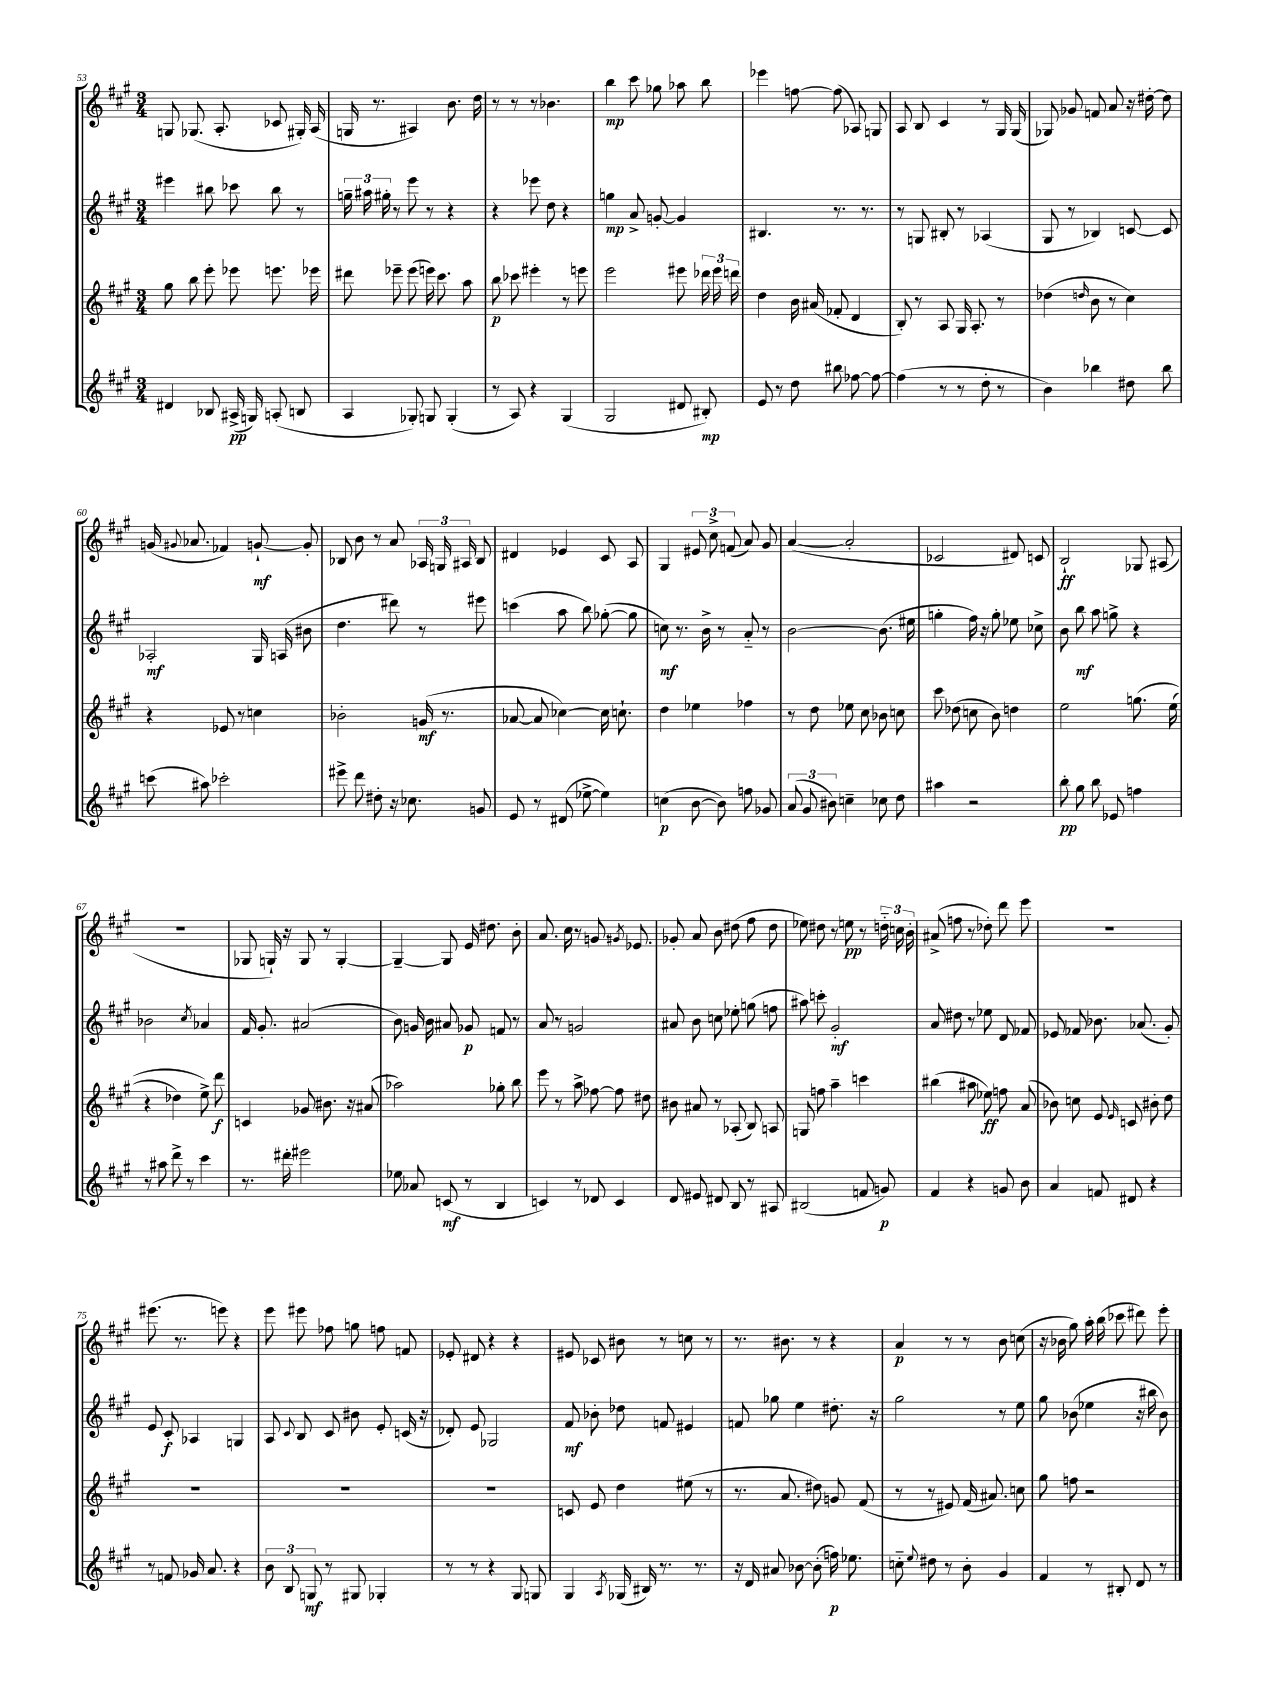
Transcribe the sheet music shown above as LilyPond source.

<<
\new StaffGroup <<
\new Staff = "s0" {
    \clef treble \key a \major \numericTimeSignature \time 3/4
    \autoBeamOff g8 ges8.( a8.-. ces'8 gis16-.) a16( |
    g16 r8. ais4) b'8. d''16 |
    r8 r8 r8 bes'4. |
    b''4\mp cis'''8 ges''8 aes''8 b''8 |
    ees'''4 f''8~ f''8( aes8) g8 |
    a8 b8 cis'4 r8 gis16 gis16( |
    ges8) ges'8 f'8 a'8 r16 dis''16~-. dis''8 |
    g'16( \appoggiatura { gis'8 } aes'8. fes'4) g'8~-!\mf g'8-. |
    bes8 b'8 r8 a'8 \tuplet 3/2 { aes16 g16 ais16 } bes8 |
    dis'4 ees'4 cis'8 a8 |
    gis4 \tuplet 3/2 { eis'8 cis''8-> f'8( } a'8) gis'8 |
    a'4~( a'2-. |
    ces'2 dis'8) c'8 |
    b2-!\ff ges8 ais8( |
    R2. |
    ges8 g16-!) r16 g8 r8 g4~-. |
    g4~-- g8 e'16 dis''8. b'8-. |
    a'8. cis''16 r8 g'8. \acciaccatura { gis'8 } ees'8. |
    ges'8-. a'8 b'8 dis''8( fis''8 dis''8 |
    ees''8) dis''8 r8 e''8\pp r8 \tuplet 3/2 { d''16-_ c''16 b'16-. } |
    ais'8->( f''8 r8 des''8-.) d'''8 e'''8 |
    R2. |
    eis'''8.( r8. e'''8) r4 |
    e'''8 eis'''8 fes''8 g''8 f''8 f'8 |
    ees'8-. dis'8 r4 r4 |
    eis'8 ces'8 bis'8 r8 c''8 r8 |
    r8. bis'8. r8 r4 |
    a'4\p r8 r8 b'8 c''8( |
    r16 bes'16 gis''8) a''16-. b''16( ces'''8 dis'''8) e'''8-. \bar "|." |
}
\new Staff = "s1" {
    \clef treble \key a \major \numericTimeSignature \time 3/4
    \autoBeamOff eis'''4 bis''8 ces'''8 bis''8 r8 |
    \tuplet 3/2 { g''16-- ais''16 gis''16-. } r8 e'''8 r8 r4 |
    r4 ees'''8 d''8 r4 |
    g''4\mp a'8-> g'8~-. g'4 |
    bis4. r8. r8. |
    r8 g8 bis8-. r8 aes4( |
    gis8 r8 bes4) c'8~ c'8 |
    aes2-.\mf gis16 a16( bis'8 |
    d''4. dis'''8) r8 eis'''8 |
    c'''4( a''8 b''8) ges''8~-.( ges''8 |
    c''8\mf) r8. b'16-> r8 a'8-_ r8 |
    b'2~ b'8.( eis''16 |
    g''4-. fis''16) r16 g''8-. ees''8 ces''8-> |
    b'8 b''8\mf a''8 g''8-> r4 |
    bes'2 \acciaccatura { cis''8 } aes'4 |
    fis'16 gis'8.-. ais'2( |
    b'8) g'16 b'16 ais'8 ges'8\p f'8 r8 |
    a'8 r8 g'2 |
    ais'8 b'8 c''8 ees''8-. g''8( f''8 |
    ais''8) c'''8-. gis'2-.\mf |
    a'8 dis''8 r8 ees''8 d'8 fes'8 |
    ees'8 fes'8 bes'8. aes'8.( gis'8-.) |
    e'8 cis'8-.\f aes4 g4 |
    a8 \appoggiatura { cis'8 } b8 cis'8 bis'8 e'8-. c'16( r16 |
    des'8-.) e'8 ges2 |
    fis'8\mf bes'8-. des''8 f'8 eis'4 |
    f'8 ges''8 e''4 dis''8.-. r16 |
    gis''2 r8 e''8 |
    gis''8 bes'8( ees''4 r16 bis''16 bes'8) \bar "|." |
}
\new Staff = "s2" {
    \clef treble \key a \major \numericTimeSignature \time 3/4
    \autoBeamOff gis''8 b''8 e'''8-. ees'''8 e'''8. ees'''16 |
    dis'''8 ees'''8-- ees'''8( e'''16) cis'''8. a''8 |
    b''8\p ces'''8 eis'''4-. r8 e'''8 |
    e'''2 eis'''8 \tuplet 3/2 { des'''16 eis'''16 d'''16 } |
    d''4 b'16 ais'16( fes'8-. d'4 |
    b8-.) r8 a8 gis16 a8.-. r8 |
    des''4( \grace { d''16 } b'8 r8 cis''4) |
    r4 ees'8 r8 c''4 |
    bes'2-. g'16\mf( r8. |
    aes'8~ aes'8 ces''4~) ces''16 c''8.-! |
    d''4 ees''4 fes''4 |
    r8 d''8 ees''8 cis''8 bes'8 c''8 |
    cis'''8 des''8( c''8 b'8) d''4 |
    e''2 g''8.\( e''16( |
    r4 des''4) e''8->\) d'''8\f |
    c'4 ges'8 bis'8. r16 ais'8( |
    aes''2) ges''8-. b''8 |
    e'''8 r8 a''8-> fes''8~ fes''8 dis''8 |
    bis'8 ais'8 r8 aes8-.( b8) a8 |
    g8 f''8 a''4-- c'''4 |
    bis''4( ais''8 ees''8\ff) f''8 a'8( |
    bes'8) c''8 e'8 \grace { e'16 } c'8 bis'8-. d''8 |
    R2. |
    R2. |
    R2. |
    c'8 e'8 d''4 eis''8( r8 |
    r8. a'8. dis''8) g'8 fis'8( |
    r8 r8 eis'8) fis'16( ais'8.) c''8 |
    gis''8 f''8 r2 \bar "|." |
}
\new Staff = "s3" {
    \clef treble \key a \major \numericTimeSignature \time 3/4
    \autoBeamOff dis'4 bes8 ais16->\pp( g16) a8-.( b8 |
    a4 ges8-.) g8 g4-.( |
    r8 a8) r4 gis4( |
    gis2 dis'8 bis8-.\mp) |
    e'8 r8 d''8 bis''8 fes''8~ fes''8~ |
    fes''4( r8 r8 d''8-. r8 |
    b'4) bes''4 dis''8 bes''8 |
    c'''8( ais''8) ces'''2-. |
    eis'''8-> d'''8 dis''8-. r16 ces''8. g'8 |
    e'8 r8 dis'8( ees''8~-> ees''4) |
    c''4\p( b'8~ b'8) f''8 ges'8 |
    \tuplet 3/2 { a'8( gis'8 bis'8) } c''4-- ces''8 d''8 |
    ais''4 r2 |
    b''8-.\pp gis''8 b''8 ees'8 f''4 |
    r8 ais''8 d'''8-> r8 cis'''4 |
    r8. dis'''16-. eis'''2 |
    ees''8 aes'8 c'8\mf( r8 b4 |
    c'4) r8 des'8 c'4 |
    d'8 eis'8 dis'8 b8 r8 ais8 |
    bis2( f'8 g'8\p) |
    fis'4 r4 g'8 b'8 |
    a'4 f'8 dis'8 r4 |
    r8 f'8 ges'16 a'8. r4 |
    \tuplet 3/2 { b'8 b8 g8\mf } r8 gis8 ges4-. |
    r8 r8 r4 gis8 g8 |
    gis4 \acciaccatura { a8 } ges16( bis16) r8. r8. |
    r16 d'16 ais'8 bes'8~ bes'8-.( f''16\p) ees''8. |
    c''8-_ \appoggiatura { e''8 } dis''8 r8 b'8-. gis'4 |
    fis'4 r8 bis8-. d'8 r8 \bar "|." |
}
>>
>>
\layout { \context { \Score currentBarNumber = #53 } }
